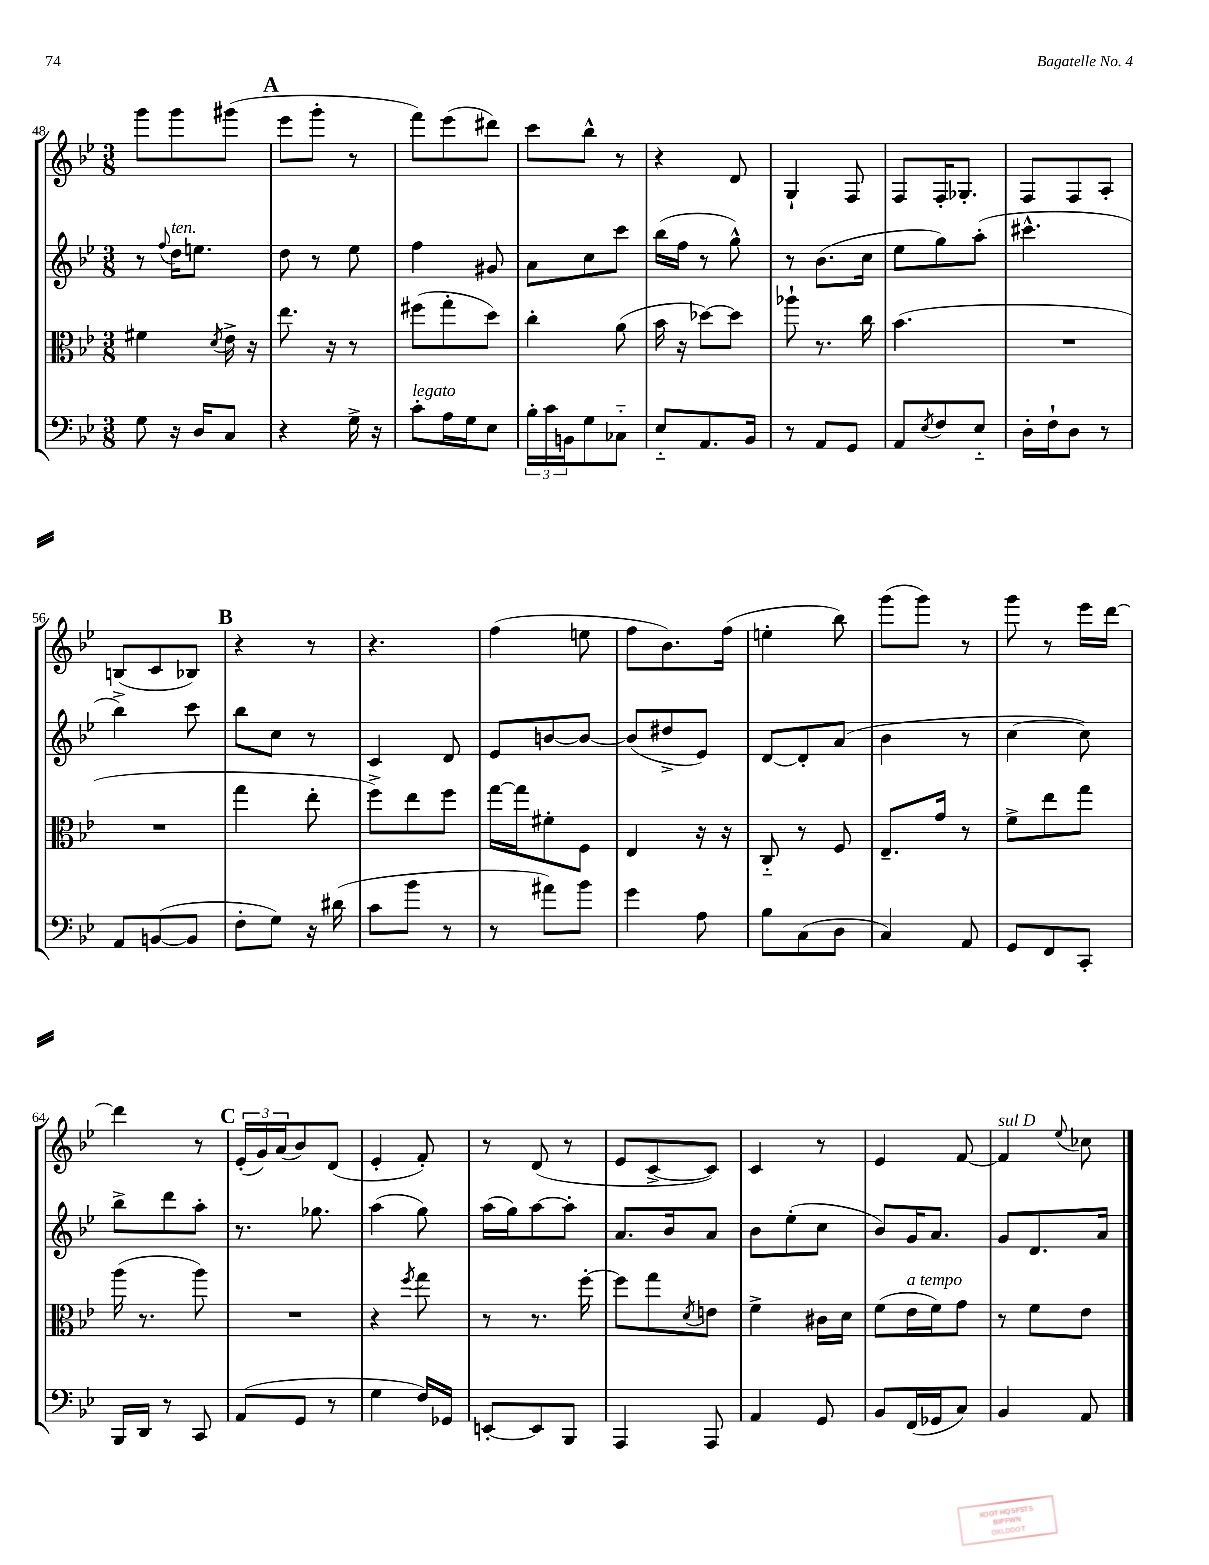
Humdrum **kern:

**kern	**kern	**kern	**kern
*staff4	*staff3	*staff2	*staff1
*clefF4	*clefC3	*clefG2	*clefG2
*k[b-e-]	*k[b-e-]	*k[b-e-]	*k[b-e-]
*M3/8	*M3/8	*M3/8	*M3/8
8G	4f#	8r	8ggg
.	.	8qqff	.
16r	.	16dd	8ggg
16D	.	8.ee	.
.	8qd	.	.
8C	16e-^	.	(8ggg#
.	16r	.	.
=	=	=	=
4r	8.ee-	8dd	8eee-
.	.	8r	8ggg'
.	16r	.	.
16G^	8r	8ee-	8r
16r	.	.	.
=	=	=	=
8c'	(8ff#	4ff	8fff)
16A	8gg'	.	(8eee-
16G	.	.	.
8E-	8dd)	8g#	8ddd#)
=	=	=	=
24B-'	4cc'	8a	8ccc
24c	.	.	.
24BB	.	.	.
8G	.	8cc	8bb-^^
8C-'~	(8a	8ccc	8r
=	=	=	=
8E-'~	16b-	(16bb-	4r
.	16r	16ff	.
8.AA	[8dd-)	8r	.
.	8dd-]	8gg^^)	8d
16BB-	.	.	.
=	=	=	=
8r	8aa-`	8r	4G`
8AA	8.r	(8.b-	.
8GG	.	.	8F
.	16cc	16cc	.
=	=	=	=
8AA	(4.b-	8ee-	8F
8qE-	.	.	.
8F	.	8gg)	16F'
.	.	.	8.G-'
8E-'~	.	(8aa'	.
=	=	=	=
16D'	4.r	4.ccc#^^	8F
16F`	.	.	.
8D	.	.	8F
8r	.	.	8A'
=	=	=	=
8AA	4.r	4bb-^)	(8B
([8BB	.	.	8c
8BB]	.	8ccc	8B-)
=	=	=	=
8F'	4gg	8bb-	4r
8G)	.	8cc	.
16r	8ee-'	8r	8r
(16d#	.	.	.
=	=	=	=
8c	8ff^)	4c	4.r
8b-	8ee-	.	.
8r	8ff	8d	.
=	=	=	=
8r	[16gg	8e-	(4ff
.	16gg]	.	.
8a#)	8f#'	[8b	.
8b-	8F	8b_	8ee
=	=	=	=
4g	4E-	(8b]	8ff
.	.	8dd#^	8.b-)
8A	16r	8e-)	.
.	16r	.	(16ff
=	=	=	=
8B-	8C'~	[8d	4ee'
(8C	8r	8d']	.
8D	8F	(8a	8bb-)
=	=	=	=
4C)	8.E-~	4b-	(8ggg
.	.	.	8ggg)
.	16g	.	.
8AA	8r	8r	8r
=	=	=	=
8GG	8f^	[4cc	8ggg
8FF	8ee-	.	8r
8CC'	8gg	8cc])	16eee-
.	.	.	[16ddd
=	=	=	=
16BBB-	(16aa	8bb-^	4ddd]
16DD	8.r	.	.
8r	.	8ddd	.
8CC	8aa)	8aa'	8r
=	=	=	=
(8AA	4.r	8.r	(24e-'
.	.	.	24g)
.	.	.	(24a
8GG	.	.	8b-)
.	.	8.gg-	.
8r	.	.	(8d
=	=	=	=
4G	4r	(4aa	4e-'
.	8qff	.	.
16F)	8gg	8gg)	8f')
16GG-	.	.	.
=	=	=	=
[8EE'	8r	(16aa	8r
.	.	16gg)	.
8EE]	8.r	[8aa	(8d
8BBB-	.	8aa']	8r
.	[16ff'	.	.
=	=	=	=
4AAA	8ff]	8.a	8e-
.	8gg	.	[8c^
.	.	16b-	.
.	8qd	.	.
8AAA	8e	8a	8c])
=	=	=	=
4AA	4f^	8b-	4c
.	.	(8ee-'	.
8GG	16c#	8cc	8r
.	16d	.	.
=	=	=	=
8BB-	(8f	8b-)	4e-
(16FF	16e-	16g	.
16GG-	16f)	8.a	.
8C)	8g	.	[8f
=	=	=	=
4BB-	8r	8g	4f]
.	8f	8.d	.
.	.	.	8qqee-
8AA	8e-	.	8cc-
.	.	16a	.
==	==	==	==
*-	*-	*-	*-
